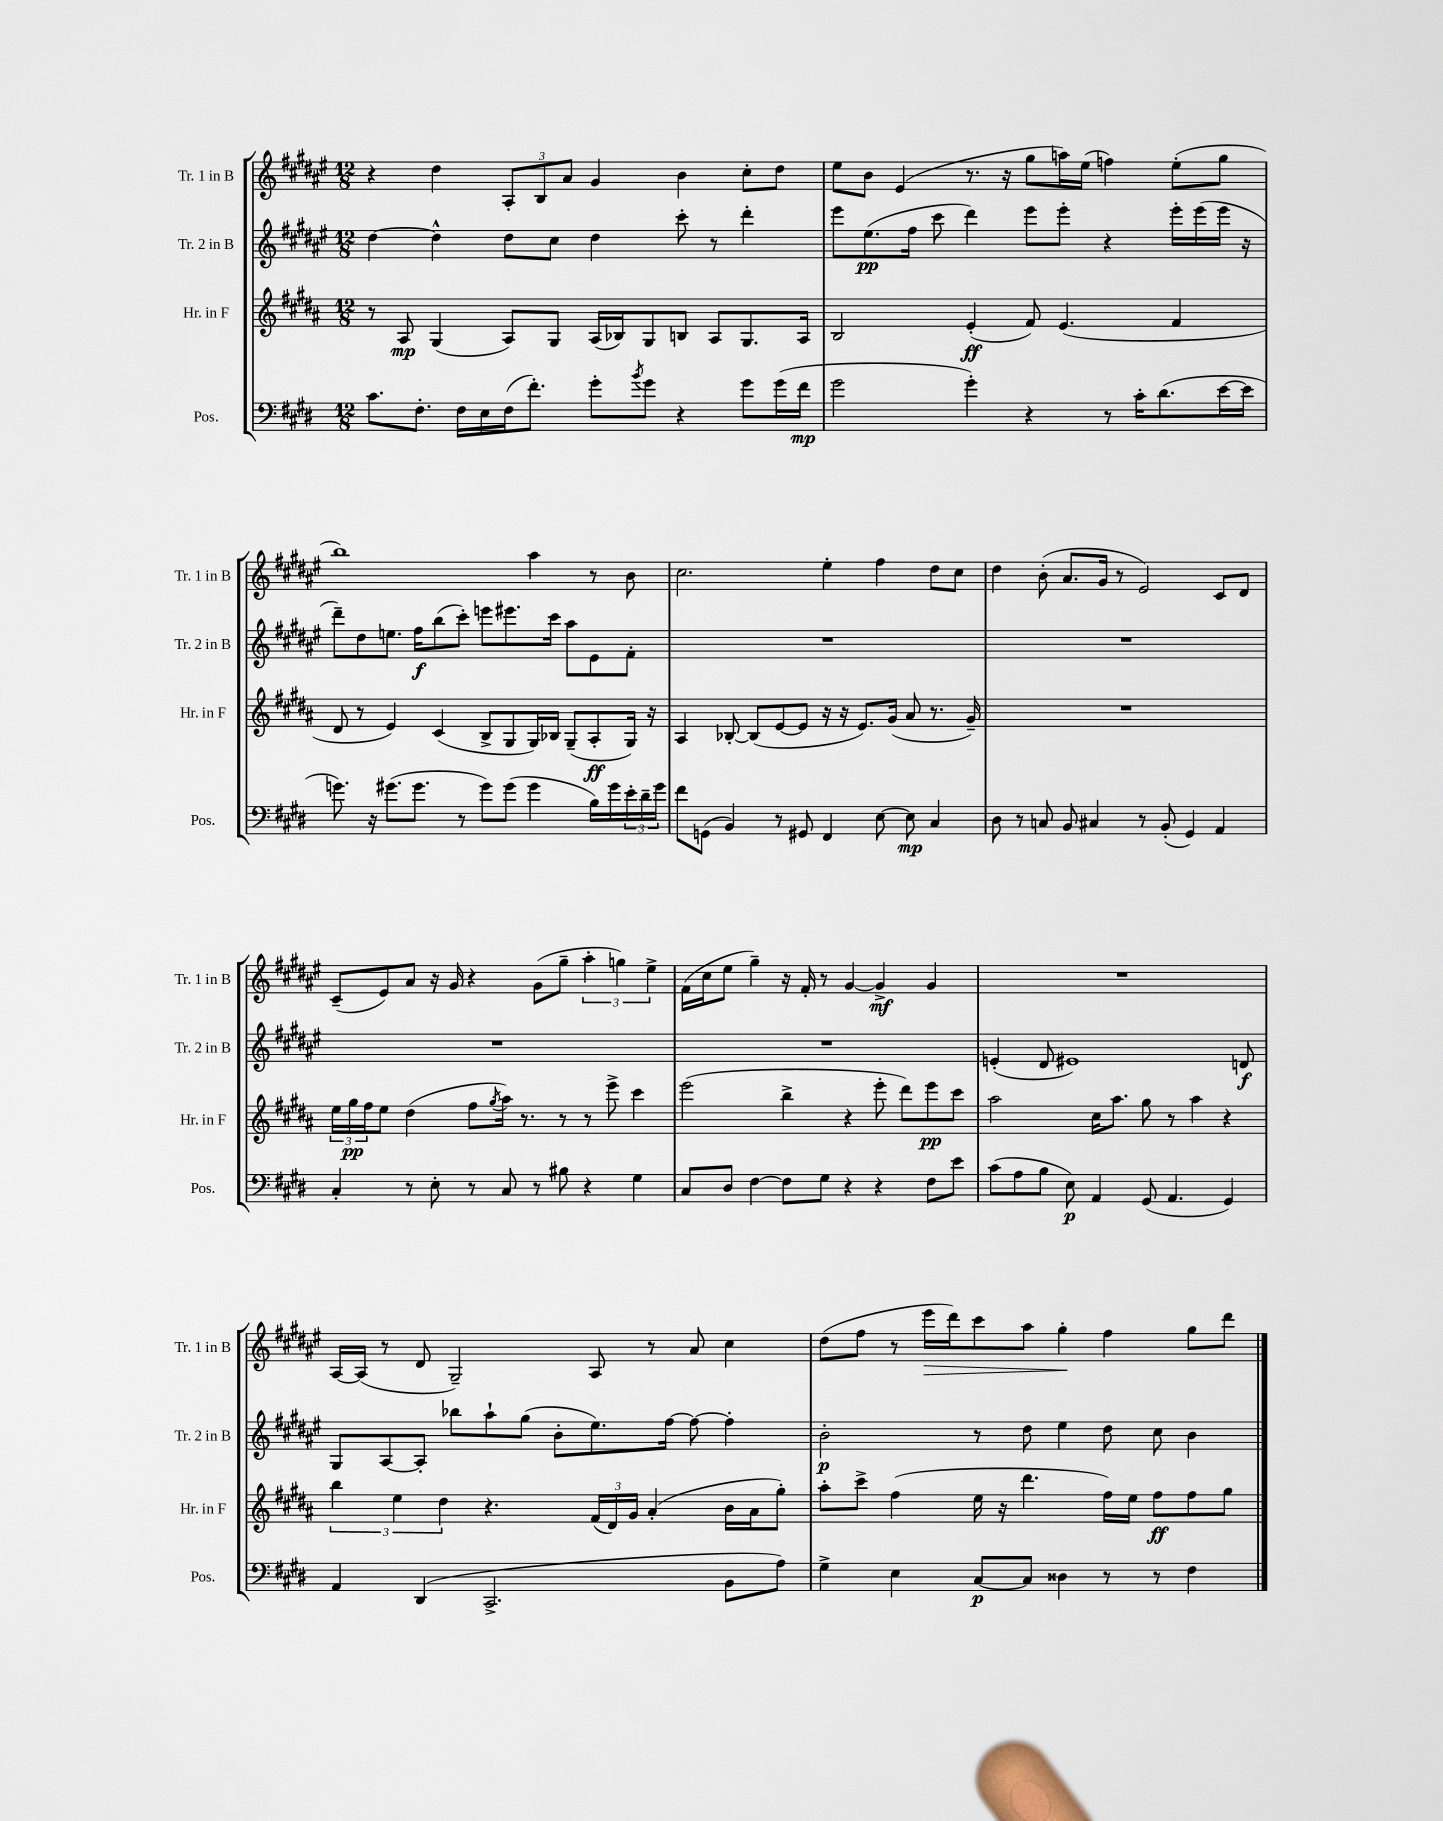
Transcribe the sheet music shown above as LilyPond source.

<<
\new StaffGroup <<
\new Staff = "s0" \with { instrumentName = "Tr. 1 in B" shortInstrumentName = "Tr. 1 in B" } {
    \clef treble \key fis \major \numericTimeSignature \time 12/8
    r4 dis''4 \tuplet 3/2 { ais8-. b8 ais'8 } gis'4 b'4 cis''8-. dis''8 |
    eis''8 b'8 eis'4( r8. r16 gis''8 a''16) eis''16( f''4) eis''8-.( gis''8 |
    b''1) ais''4 r8 b'8 |
    cis''2. eis''4-. fis''4 dis''8 cis''8 |
    dis''4 b'8-.( ais'8. gis'16 r8 eis'2) cis'8 dis'8 |
    cis'8--( eis'8) ais'8 r16 gis'16 r4 gis'8( gis''8-- \tuplet 3/2 { ais''4-. g''4) eis''4-> } |
    fis'16( cis''16 eis''8 gis''4--) r16 fis'16-. r8 gis'4~ gis'4->\mf gis'4 |
    R1. |
    ais16~ ais16( r8 dis'8 gis2--) ais8 r8 ais'8 cis''4 |
    dis''8( fis''8 r8 eis'''16\> dis'''16) cis'''8 ais''8 gis''4-.\! fis''4 gis''8 dis'''8 \bar "|." |
}
\new Staff = "s1" \with { instrumentName = "Tr. 2 in B" shortInstrumentName = "Tr. 2 in B" } {
    \clef treble \key fis \major \numericTimeSignature \time 12/8
    dis''4~ dis''4-^ dis''8 cis''8 dis''4 cis'''8-. r8 dis'''4-. |
    eis'''8 eis''8.\pp( fis''16 cis'''8 dis'''4) eis'''8 eis'''8-. r4 eis'''16-. eis'''16( eis'''16 r16 |
    dis'''8--) dis''8 e''8. fis''16\f b''8( cis'''8-.) e'''8 eis'''8. cis'''16 ais''8 eis'8 fis'8-. |
    R1. |
    R1. |
    R1. |
    R1. |
    e'4-.( dis'8 eis'1) d'8\f |
    gis8 ais8~ ais8-. bes''8 ais''8-! gis''8( b'8-. eis''8.) fis''16~ fis''8~ fis''4-. |
    b'2-.\p r8 dis''8 eis''4 dis''8 cis''8 b'4 \bar "|." |
}
\new Staff = "s2" \with { instrumentName = "Hr. in F" shortInstrumentName = "Hr. in F" } {
    \clef treble \key b \major \numericTimeSignature \time 12/8
    r8 ais8\mp gis4( ais8) gis8 ais16( bes16) gis8 b8 ais8 gis8. ais16 |
    b2 e'4-.\ff( fis'8) e'4.( fis'4 |
    dis'8 r8 e'4) cis'4( b8-> gis8 gis16) bes16 gis8--( ais8-.\ff gis16) r16 |
    ais4 bes8~-. bes8( e'8~ e'8 r16 r16 e'8.) gis'16( ais'8 r8. gis'16--) |
    R1. |
    \tuplet 3/2 { e''16 gis''16\pp fis''16 } e''8 dis''4( fis''8 \acciaccatura { gis''8 } ais''16) r8. r8 r8 e'''8-> cis'''4 |
    e'''2( b''4-> r4 e'''8-. dis'''8) e'''8\pp cis'''8 |
    ais''2 cis''16 ais''8. gis''8 r8 ais''4 r4 |
    \tuplet 3/2 { b''4 e''4 dis''4 } r4. \tuplet 3/2 { fis'16( dis'16) gis'16 } ais'4-.( b'16 ais'16 gis''8-.) |
    ais''8-. cis'''8-> fis''4( e''16 r16 dis'''4. fis''16) e''16 fis''8\ff fis''8 gis''8 \bar "|." |
}
\new Staff = "s3" \with { instrumentName = "Pos." shortInstrumentName = "Pos." } {
    \clef bass \key e \major \numericTimeSignature \time 12/8
    cis'8. fis8.-. fis16 e16 fis16( fis'8.-.) gis'8-. \acciaccatura { b'8 } gis'8 r4 gis'8 gis'16( fis'16\mp |
    gis'2 gis'4-.) r4 r8 cis'16-. dis'8.( e'16~ e'16 |
    g'8.) r16 gis'8.( gis'8. r8 gis'8) gis'8( gis'4 b16) gis'16 \tuplet 3/2 { e'16-. dis'16-- gis'16 } |
    fis'8 g,8( b,4) r8 gis,8 fis,4 e8~ e8\mp cis4 |
    dis8 r8 c8 b,8 cis4 r8 b,8-.( gis,4) a,4 |
    cis4-. r8 e8-. r8 cis8 r8 bis8 r4 gis4 |
    cis8 dis8 fis4~ fis8 gis8 r4 r4 fis8 e'8 |
    cis'8( a8 b8 e8\p) a,4 gis,8( a,4. gis,4) |
    a,4 dis,4( cis,2.-> b,8 a8) |
    gis4-> e4 cis8~\p cis8 disis4 r8 r8 fis4 \bar "|." |
}
>>
>>
\layout { \context { \Score \remove "Bar_number_engraver" } }
